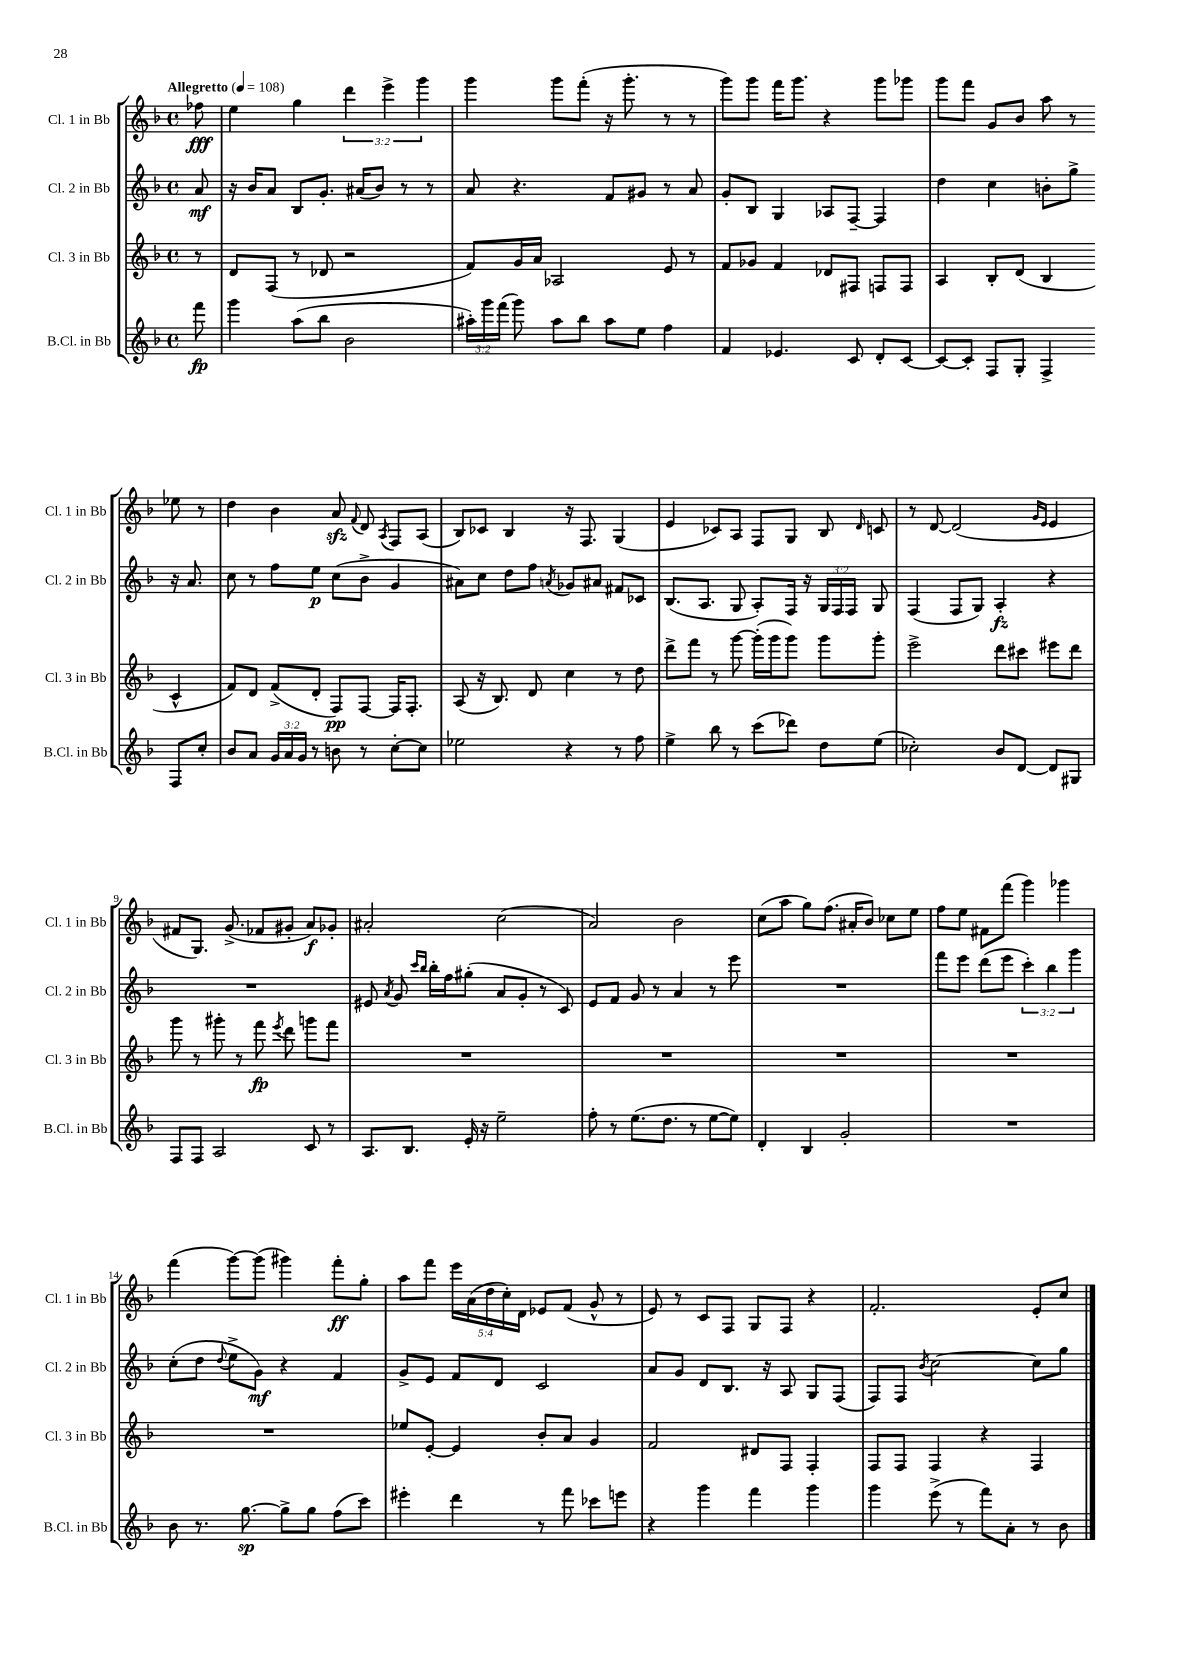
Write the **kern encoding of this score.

**kern	**kern	**kern	**kern
*staff4	*staff3	*staff2	*staff1
*clefG2	*clefG2	*clefG2	*clefG2
*k[b-]	*k[b-]	*k[b-]	*k[b-]
*M4/4	*M4/4	*M4/4	*M4/4
*met(c)	*met(c)	*met(c)	*met(c)
*MM108	*MM108	*MM108	*MM108
8fff	8r	8a	8ff-
=	=	=	=
4ggg	8d	16r	4ee
.	.	16b-	.
.	(8F	8a	.
(8aa	8r	8B-	4gg
8bb-	8d-	8.g'	.
2b-	2r	.	6ddd
.	.	(16a#	.
.	.	8b-)	.
.	.	.	6eee^
.	.	8r	.
.	.	.	6ggg
.	.	8r	.
=	=	=	=
24aa#')	8f)	8a	4ggg
24ggg	.	.	.
(24fff	.	.	.
8ggg)	16g	4.r	.
.	16a	.	.
8aa#	2A-	.	8ggg
8bb-	.	.	(8fff'
8aa#	.	8f	16r
.	.	.	8.ggg'
8ee	.	8g#	.
4ff	8e	8r	8r
.	8r	8a	8r
=	=	=	=
4f	8f	8g'	8ggg)
.	8g-	8B-	8ggg
4.e-	4f	4G	16fff
.	.	.	8.ggg
.	8d-	8A-	4r
8c	8F#	[8F~	.
8d'	8F	4F]	8ggg
[8c	8F	.	8ggg-
=	=	=	=
8c_	4A	4dd	8ggg
8c']	.	.	8fff
8F	8B-'	4cc	8g
8G'	(8d	.	8b-
4F^	4B-	8b'	8aa
.	.	8gg^	8r
8F	4c^^	16r	8ee-
.	.	8.a	.
8cc'	.	.	8r
=	=	=	=
8b-	8f)	8cc	4dd
8a	8d	8r	.
24g	(8f^	8ff	4b-
24a	.	.	.
24g	.	.	.
8r	8d'	8ee	.
8b	8F)	(8cc	8a
.	.	.	8qqf
8r	[8F	8b-^	8d
.	.	.	8qA
[8cc'	16F]	4g	8F
.	8.F'	.	.
8cc]	.	.	(8A
=	=	=	=
2ee-	(8A	8a#)	8B-)
.	16r	8cc	8c-
.	8.B-)	.	.
.	.	8dd	4B-
.	8d	8ff	.
.	.	8qa	.
4r	4cc	8g-	16r
.	.	.	8.F
.	.	8a#	.
8r	8r	8f#	(4G
8ff	8dd	8c-	.
=	=	=	=
4ee^	8ddd^	(8.B-	4e
.	8fff	.	.
.	.	8.A	.
8bb-	8r	.	8c-)
8r	[8ggg	8G	8A
(8ccc	(16ggg']	8A')	8F
.	16ggg	.	.
8ddd-)	8ggg)	16F	8G
.	.	16r	.
8dd	8ggg	24G	8B-
.	.	24F	.
.	.	24F	.
.	.	.	16qqd
(8ee	8ggg'	8G	8c
=	=	=	=
2cc-')	2eee^	(4F	8r
.	.	.	[8d
.	.	8F	(2d]
.	.	8G)	.
8b-	8ddd	4A'	.
[8d	8ccc#	.	.
.	.	.	16qqg
.	.	.	16qqe
8d]	8eee#	4r	4e
8G#	8ddd	.	.
=	=	=	=
8F	8ggg	1r	8f#
8F	8r	.	8.G)
2A	8ggg#'	.	.
.	.	.	(8.g^
.	8r	.	.
.	8fff	.	8f-
.	8qeee	.	.
.	8ddd	.	8g#'
8c	8ggg	.	8a)
8r	8fff	.	8g-'
=	=	=	=
8.A	1r	8e#	2a#'
.	.	8qa	.
.	.	8g	.
8.B-	.	.	.
.	.	16qqccc	.
.	.	16qqbb-	.
.	.	16bb-'	.
.	.	16ff	.
16e'	.	(8gg#'	.
16r	.	.	.
2ee~	.	8a	(2cc
.	.	8g'	.
.	.	8r	.
.	.	8c)	.
=	=	=	=
8ff'	1r	8e	2a)
8r	.	8f	.
(8.ee	.	8g	.
.	.	8r	.
8.dd	.	.	.
.	.	4a	2b-
8r	.	.	.
[8ee	.	8r	.
8ee])	.	8eee	.
=	=	=	=
4d'	1r	1r	(8cc
.	.	.	8aa
4B-	.	.	8gg)
.	.	.	(8.ff
2g'	.	.	.
.	.	.	16a#'
.	.	.	8b-)
.	.	.	8cc-
.	.	.	8ee
=	=	=	=
1r	1r	8fff	8ff
.	.	8eee	8ee
.	.	(8ddd	8f#
.	.	8eee	(8fff
.	.	6ccc')	4ggg)
.	.	6bb-	.
.	.	.	4ggg-
.	.	6ggg	.
=	=	=	=
8b-	1r	(8cc'	(4fff
8.r	.	8dd	.
.	.	8qqdd	.
.	.	8ee^	[8ggg)
[8.gg	.	.	.
.	.	8g)	(8ggg]
8gg^]	.	4r	4ggg#)
8gg	.	.	.
(8ff	.	4f	8fff'
8ccc)	.	.	8gg'
=	=	=	=
4eee#'	8ee-	8g^	8aa
.	[8e'	8e	8fff
4ddd	4e]	8f	20eee
.	.	.	(20a
.	.	.	20dd
.	.	8d	.
.	.	.	20cc')
.	.	.	20d
8r	8b-'	2c	8e-
8fff	8a	.	(8f
8ccc-	4g	.	8g^^
8eee	.	.	8r
=	=	=	=
4r	2f	8a	8e)
.	.	8g	8r
4ggg	.	8d	8c
.	.	8.B-	8F
4fff	8d#	.	8G
.	.	16r	.
.	8F	8A	8F
4ggg	4F'	8G	4r
.	.	(8F	.
=	=	=	=
4ggg	8F	8F)	2.f'
.	8F	8F	.
.	.	8qb-	.
(8eee^	4F	[2cc	.
8r	.	.	.
8fff)	4r	.	.
8a'	.	.	.
8r	4F	8cc]	8e'
8b-	.	8gg	8cc
==	==	==	==
*-	*-	*-	*-
